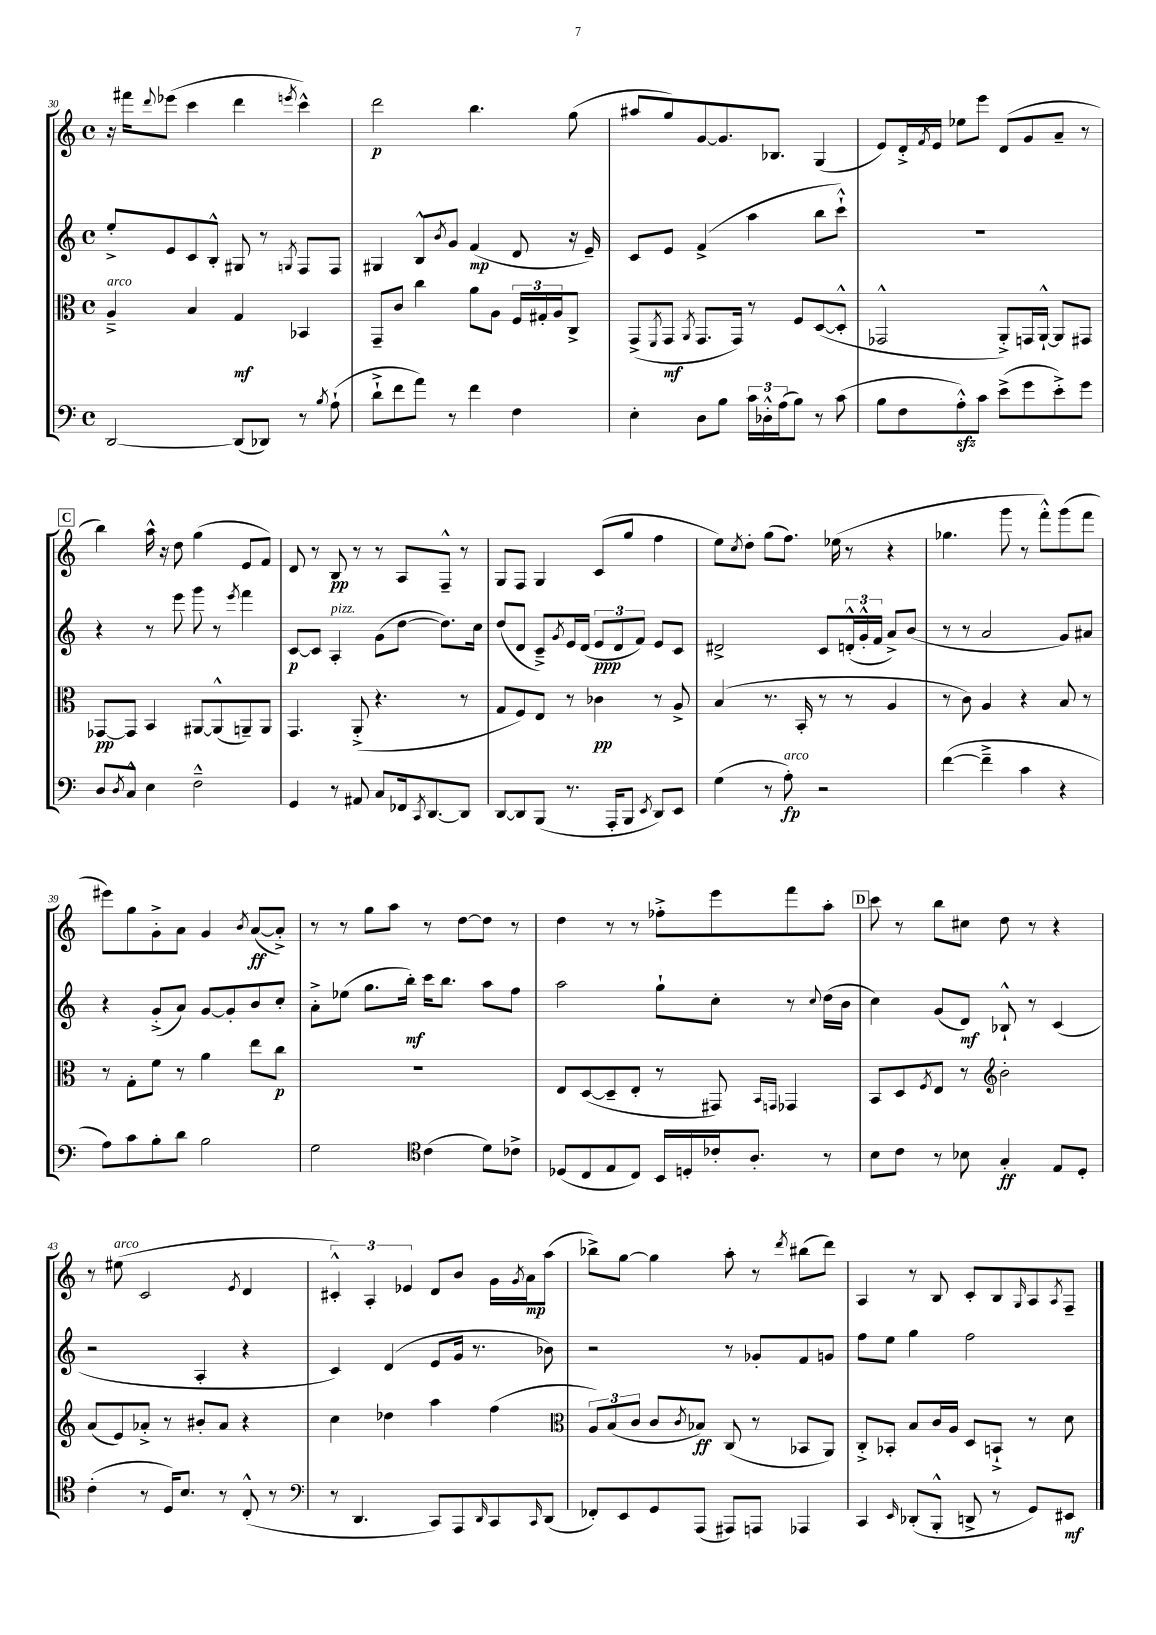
<<
\new StaffGroup <<
\new Staff = "s0" {
    \clef treble \key c \major \defaultTimeSignature \time 4/4
    r16 fis'''16 \appoggiatura { d'''8 } ees'''8( c'''4 d'''4 \acciaccatura { e'''8 } c'''4-^) |
    d'''2\p b''4. g''8( |
    ais''8 g''8) g'8~ g'8. bes8. g4( |
    e'8) d'16-.-> \acciaccatura { f'8 } e'16 ees''8 e'''8 d'8( g'8 a'8-- r8 |
    \mark \markup { \box "C" } b''4) a''16-^ r16 d''8 g''4( e'8 f'8) |
    d'8 r8 b8\pp r8 r8 a8 f8---^ r8 |
    g8 f8 g4 c'8( g''8 f''4 |
    e''8) \acciaccatura { c''8 } d''8-. g''8( f''8.) ees''16( r8 r4 |
    ges''4. g'''8 r8 f'''8-.-^) g'''8( f'''8 |
    eis'''8) g''8 g'8-.-> a'8 g'4 \acciaccatura { b'8 } a'8~\ff( a'8-.->) |
    r8 r8 g''8 a''8 r8 d''8~ d''8 r8 |
    d''4 r8 r8 fes''8-.-> e'''8 f'''8 a''8-. |
    \mark \markup { \box "D" } c'''8 r8 b''8 cis''8 d''8 r8 r4 |
    r8 eis''8^\markup { \italic "arco" }( c'2 \acciaccatura { e'8 } d'4 |
    \tuplet 3/2 { cis'4-.-^) a4-. ees'4 } d'8 b'8 g'16 \acciaccatura { g'8 } a'16\mp a''8( |
    bes''8->) g''8~ g''4 a''8-. r8 \acciaccatura { d'''8 } bis''8( d'''8) |
    a4 r8 b8 c'8-. b8 \grace { g16 } a8 \acciaccatura { a8 } f8-- \bar "|." |
}
\new Staff = "s1" {
    \clef treble \key c \major \defaultTimeSignature \time 4/4
    e''8-.-> e'8 c'8 b8-.-^ gis8 r8 \acciaccatura { g8 } f8 f8 |
    gis4 b8-^ \acciaccatura { b'8 } g'8 f'4\mp( d'8 r16 e'16--) |
    c'8 e'8 f'4->( a''4 b''8 c'''8-!-^) |
    R1 |
    \mark \markup { \box "C" } r4 r8 e'''8 g'''8 r8 \acciaccatura { e'''8 } f'''4 |
    c'8~\p c'8 a4-.^\markup { \italic "pizz." } g'8( d''8~ d''8.) c''16 |
    d''8( d'8 c'8--->) \acciaccatura { g'8 } e'16 d'16( \tuplet 3/2 { e'8\ppp d'8 f'8) } e'8 c'8 |
    dis'2-> c'8 \tuplet 3/2 { d'16-.-^( g'16-.-^ f'16 } a'8->) b'8( |
    r8 r8 a'2 g'8) ais'8 |
    r4 g'8-.->( a'8) g'8~ g'8-. b'8 c''8-. |
    a'8-.-> ees''8( g''8. b''16-.\mf) c'''16 b''8. a''8 f''8 |
    a''2 g''8-! c''8-. r8 \appoggiatura { c''8 } d''16( b'16 |
    \mark \markup { \box "D" } c''4) g'8( d'8\mf) bes8-!-^ r8 c'4( |
    r2 a4-. r4 |
    c'4) d'4( e'8 g'16 r8. bes'8) |
    r2 r8 ges'8-. f'8 g'8 |
    f''8 e''8 g''4 f''2 \bar "|." |
}
\new Staff = "s2" {
    \clef alto \key c \major \defaultTimeSignature \time 4/4
    a4--->^\markup { \italic "arco" } b4 g4\mf bes,4 |
    g,8-- c'8 c''4 a'8 a8 \tuplet 3/2 { f16 gis16-. a16 } c8-> |
    g,8->( \acciaccatura { f,8 } g,8\mf \acciaccatura { a,8 } g,8. g,16) r8 f8 d8~( d8-.-^ |
    ges,2-^ a,8-.->) g,16 a,16~-!-^ a,8 gis,8 |
    \mark \markup { \box "C" } ges,8~\pp ges,8 b,4 ais,8~ ais,8-^( a,8--) a,8 |
    g,4. a,8-.->( r4. r8 |
    g8 f8) e8 r8 ces'4\pp r8 a8-> |
    b4( r8. b,16-. r8 r8 a4 |
    r8 c'8) a4 r4 b8 r8 |
    r8 g8-. f'8 r8 a'4 e''8 c''8\p |
    R1 |
    e8 d8~( d8-- e8-. r8 gis,8) \grace { b,16 g,16 } ges,4 |
    \mark \markup { \box "D" } b,8 d8 \acciaccatura { f8 } e8 r8 \clef treble b'2-. |
    a'8( e'8) aes'8-.-> r8 bis'8-. aes'8 r4 |
    c''4 des''4 a''4 f''4( |
    \clef alto \tuplet 3/2 { a8) b8( c'8 } c'8 \acciaccatura { c'8 } bes8\ff) c8( r8 bes,8 a,8) |
    c8-.-> bes,8-. b8 c'16 a16 d8 b,8-!-> r8 d'8 \bar "|." |
}
\new Staff = "s3" {
    \clef bass \key c \major \defaultTimeSignature \time 4/4
    d,2~ d,8( des,8) r8 \acciaccatura { b8 } a8-!( |
    d'8-!-> f'8 a'8) r8 f'4 f4 |
    e4-. d8 b8 \tuplet 3/2 { c'16 des16-.-^ a16( } b8) r8 c'8( |
    b8 f8 a8-.-^\sfz) c'8 e'8->( g'8 e'8-.->) g'8 |
    \mark \markup { \box "C" } d8 \acciaccatura { d8 } c8-^ e4 f2---^ |
    g,4 r8 ais,8 c8 fes,16 \acciaccatura { c,8 } d,8.~ d,8 |
    d,8~ d,8 b,,8( r8. a,,16-. b,,8 \acciaccatura { e,8 } d,8) e,8 |
    g4( r8 a8-.\fp^\markup { \italic "arco" }) r2 |
    f'4~( f'4---> c'4 r4 |
    a8) c'8 b8-. d'8 b2 |
    g2 \clef tenor c'4( d'8) ces'8-> |
    des8( c8 e8 c8) b,16 d16-. ces'16-. a8.-. r8 |
    \mark \markup { \box "D" } b8 c'8 r8 bes8 g4-.\ff e8 d8-. |
    c'4-.( r8 d16) b8. r8 c8-.-^( r8 |
    \clef bass r8 d,4. c,8) a,,8 \grace { d,16 } c,8 \grace { c,16 } d,8( |
    fes,8-.) e,8 g,8 a,,8( ais,,8) a,,8 aes,,4 |
    c,4 \grace { e,16 } des,8-.( b,,8-.-^ d,8-> r8 g,8) eis,8\mf \bar "|." |
}
>>
>>
\layout { \context { \Score currentBarNumber = #30 } }
